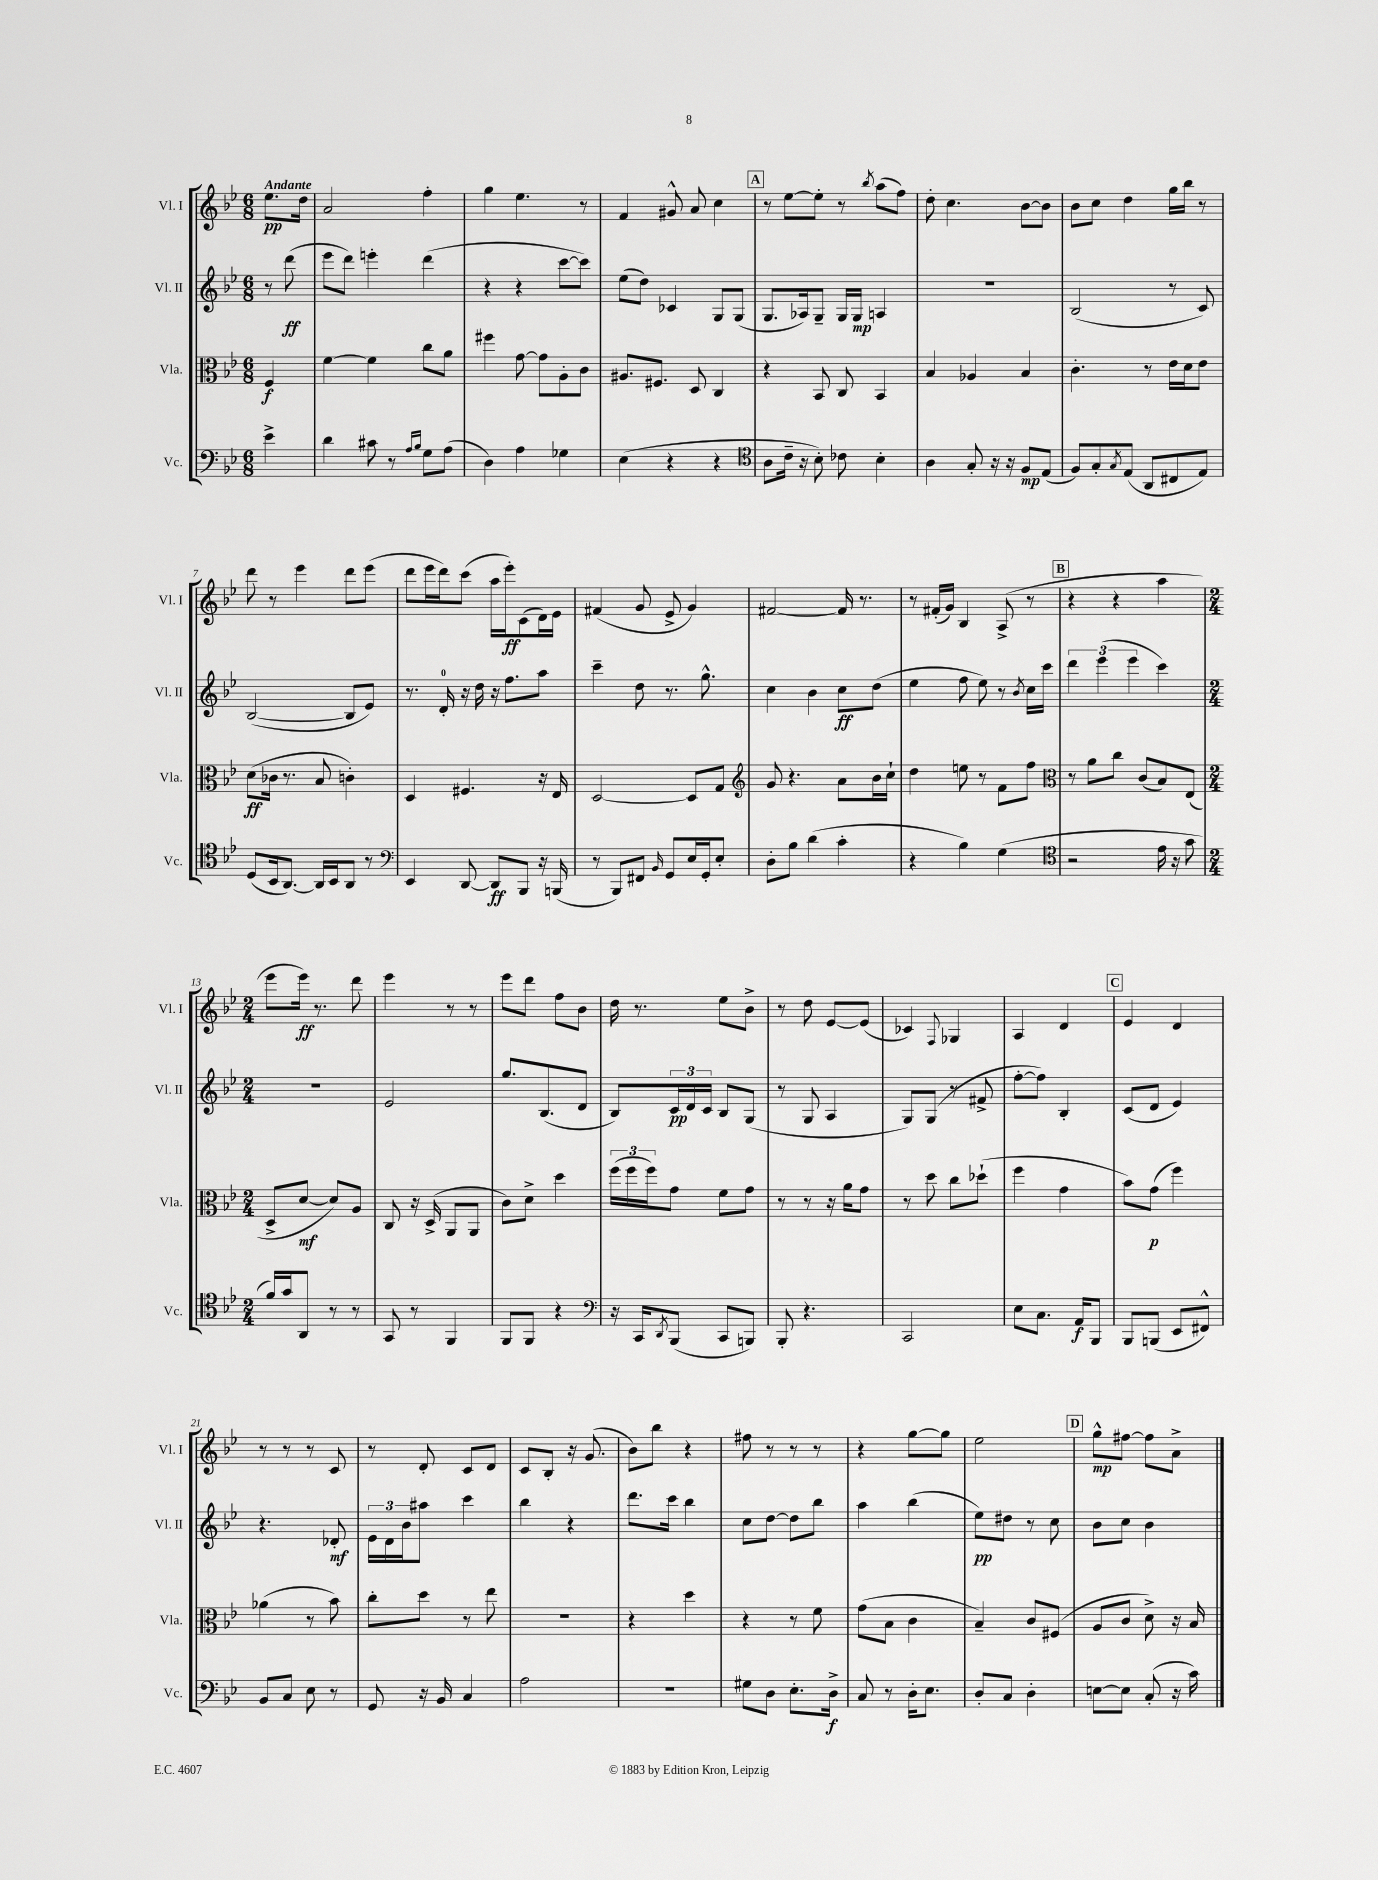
<<
\new StaffGroup <<
\new Staff = "s0" \with { instrumentName = "Vl. I" shortInstrumentName = "Vl. I" } {
    \clef treble \key bes \major \numericTimeSignature \time 6/8 \partial 4 \tempo "Andante"
    ees''8.\pp d''16 |
    a'2 f''4-. |
    g''4 ees''4. r8 |
    f'4 gis'8-^ a'8 c''4 |
    \mark \markup { \box "A" } r8 ees''8~ ees''8-. r8 \acciaccatura { bes''8 } a''8( f''8) |
    d''8-. c''4. bes'8~ bes'8 |
    bes'8 c''8 d''4 g''16 bes''16 r8 |
    d'''8 r8 ees'''4 d'''8 ees'''8( |
    d'''8 ees'''16 d'''16) c'''8( a''16 ees'''16-.\ff) c'8( d'16) ees'16 |
    fis'4( g'8 ees'8-> g'4) |
    fis'2~ fis'16 r8. |
    r8 fis'16-.( g'16) bes4 a8->( r8 |
    \mark \markup { \box "B" } r4 r4 a''4 |
    \numericTimeSignature \time 2/4 ees'''8 ees'''16\ff) r8. d'''8 |
    ees'''4 r8 r8 |
    ees'''8 d'''8 f''8 bes'8 |
    d''16 r8. ees''8 bes'8-> |
    r8 d''8 ees'8~ ees'8( |
    ces'4) \appoggiatura { f8 } ges4 |
    a4 d'4 |
    \mark \markup { \box "C" } ees'4 d'4 |
    r8 r8 r8 c'8 |
    r8 d'8-. c'8 d'8 |
    c'8 bes8-. r16 g'8.( |
    bes'8) bes''8 r4 |
    fis''8 r8 r8 r8 |
    r4 g''8~ g''8 |
    ees''2 |
    \mark \markup { \box "D" } g''8-^\mp fis''8~ fis''8 a'8-> \bar "|." |
}
\new Staff = "s1" \with { instrumentName = "Vl. II" shortInstrumentName = "Vl. II" } {
    \clef treble \key bes \major \numericTimeSignature \time 6/8 \partial 4
    r8 d'''8\ff( |
    ees'''8 d'''8) e'''4-. d'''4( |
    r4 r4 c'''8~ c'''8) |
    ees''8( d''8) ces'4 g8 g8( |
    \mark \markup { \box "A" } g8. aes16) g8-- g16 g16\mp a4 |
    R2. |
    bes2( r8 c'8) |
    bes2~( bes8 ees'8) |
    r8. d'16-0-. r16 d''16 r16 f''8. a''8 |
    c'''4-- d''8 r8. g''8.-^ |
    c''4 bes'4 c''8\ff d''8( |
    ees''4 f''8 ees''8) r8 \acciaccatura { bes'8 } c''16 c'''16 |
    \mark \markup { \box "B" } \tuplet 3/2 { d'''4 ees'''4( ees'''4 } c'''4) |
    \numericTimeSignature \time 2/4 R2 |
    ees'2 |
    g''8. bes8.( d'8 |
    bes8) \tuplet 3/2 { c'16\pp d'16 c'16 } bes8 g8( |
    r8 g8 a4 |
    g8) g8( r8 fis'8-> |
    f''8~-. f''8) bes4-. |
    \mark \markup { \box "C" } c'8( d'8 ees'4) |
    r4. des'8-.\mf |
    \tuplet 3/2 { ees'16 d'16 bes'16 } ais''8 c'''4 |
    bes''4 r4 |
    d'''8. c'''16 bes''4 |
    c''8 d''8~ d''8 bes''8 |
    a''4 bes''4( |
    ees''8\pp) dis''8 r8 c''8 |
    \mark \markup { \box "D" } bes'8 c''8 bes'4 \bar "|." |
}
\new Staff = "s2" \with { instrumentName = "Vla." shortInstrumentName = "Vla." } {
    \clef alto \key bes \major \numericTimeSignature \time 6/8 \partial 4
    f4\f |
    f'4~ f'4 c''8 a'8 |
    fis''4 g'8~ g'8 a8-. c'8 |
    ais8. fis8. d8 c4 |
    \mark \markup { \box "A" } r4 bes,8 c8 bes,4 |
    bes4 aes4 bes4 |
    c'4.-. r8 ees'16 d'16 ees'8 |
    d'8\ff( ces'16 r8. bes8 c'4-.) |
    d4 fis4. r16 ees16 |
    d2~ d8 g8 |
    \clef treble g'8 r4. a'8 bes'16 c''16-! |
    d''4 e''8 r8 f'8 f''8 |
    \mark \markup { \box "B" } \clef alto r8 a'8 c''8 c'8( bes8) ees8( |
    \numericTimeSignature \time 2/4 d8-> d'8~\mf d'8) a8 |
    c8 r16 d16->( a,8 a,8 |
    c'8) d'8-> d''4 |
    \tuplet 3/2 { f''16( f''16 f''16) } g'8 f'8 g'8 |
    r8 r8 r16 a'16 g'8 |
    r8 d''8 c''8 des''8-!( |
    f''4 g'4 |
    \mark \markup { \box "C" } bes'8) g'8\p( f''4) |
    aes'4( r8 bes'8) |
    c''8-. d''8 r8 ees''8 |
    r2 |
    r4 d''4 |
    r4 r8 f'8 |
    g'8( bes8 c'4 |
    bes4--) c'8 fis8( |
    \mark \markup { \box "D" } a8 c'8 d'8->) r16 bes16 \bar "|." |
}
\new Staff = "s3" \with { instrumentName = "Vc." shortInstrumentName = "Vc." } {
    \clef bass \key bes \major \numericTimeSignature \time 6/8 \partial 4
    ees'4-> |
    d'4 cis'8 r8 \grace { a16 bes16 } g8 a8( |
    d4) a4 ges4 |
    ees4( r4 r4 |
    \mark \markup { \box "A" } \clef tenor a8 c'16-- r16 bes8-.) ces'8 bes4-. |
    a4 g8-. r16 r16 f8\mp ees8( |
    f8) g8-. \acciaccatura { g8 } ees8( a,8 cis8 ees8) |
    d8( bes,16 a,8.~) a,16 bes,16 a,8 r8 |
    \clef bass ees,4 d,8~ d,8\ff bes,,8 r16 b,,16( |
    r8 bes,,8) fis,8 \grace { bes,16 } g,8 ees16 g,16-. ees8-. |
    d8-. bes8 d'4( c'4-. |
    r4 bes4) g4( |
    \mark \markup { \box "B" } \clef tenor r2 ees'16 r16 g'8 |
    \numericTimeSignature \time 2/4 f'16) g'16 a,8 r8 r8 |
    g,8 r8 f,4 |
    f,8 f,8 r4 |
    \clef bass r16 c,16 \acciaccatura { d,8 } bes,,8( c,8 b,,8) |
    bes,,8-. r4. |
    c,2 |
    ees8 c8. a,16\f bes,,8 |
    \mark \markup { \box "C" } bes,,8 b,,8( ees,8 fis,8-^) |
    bes,8 c8 ees8 r8 |
    g,8 r16 bes,16 c4 |
    a2 |
    r2 |
    gis8 d8 ees8.-. d16->\f |
    c8 r8 d16-. ees8. |
    d8-. c8 d4-. |
    \mark \markup { \box "D" } e8~ e8 c8-.( r16 c'16) \bar "|." |
}
>>
>>
